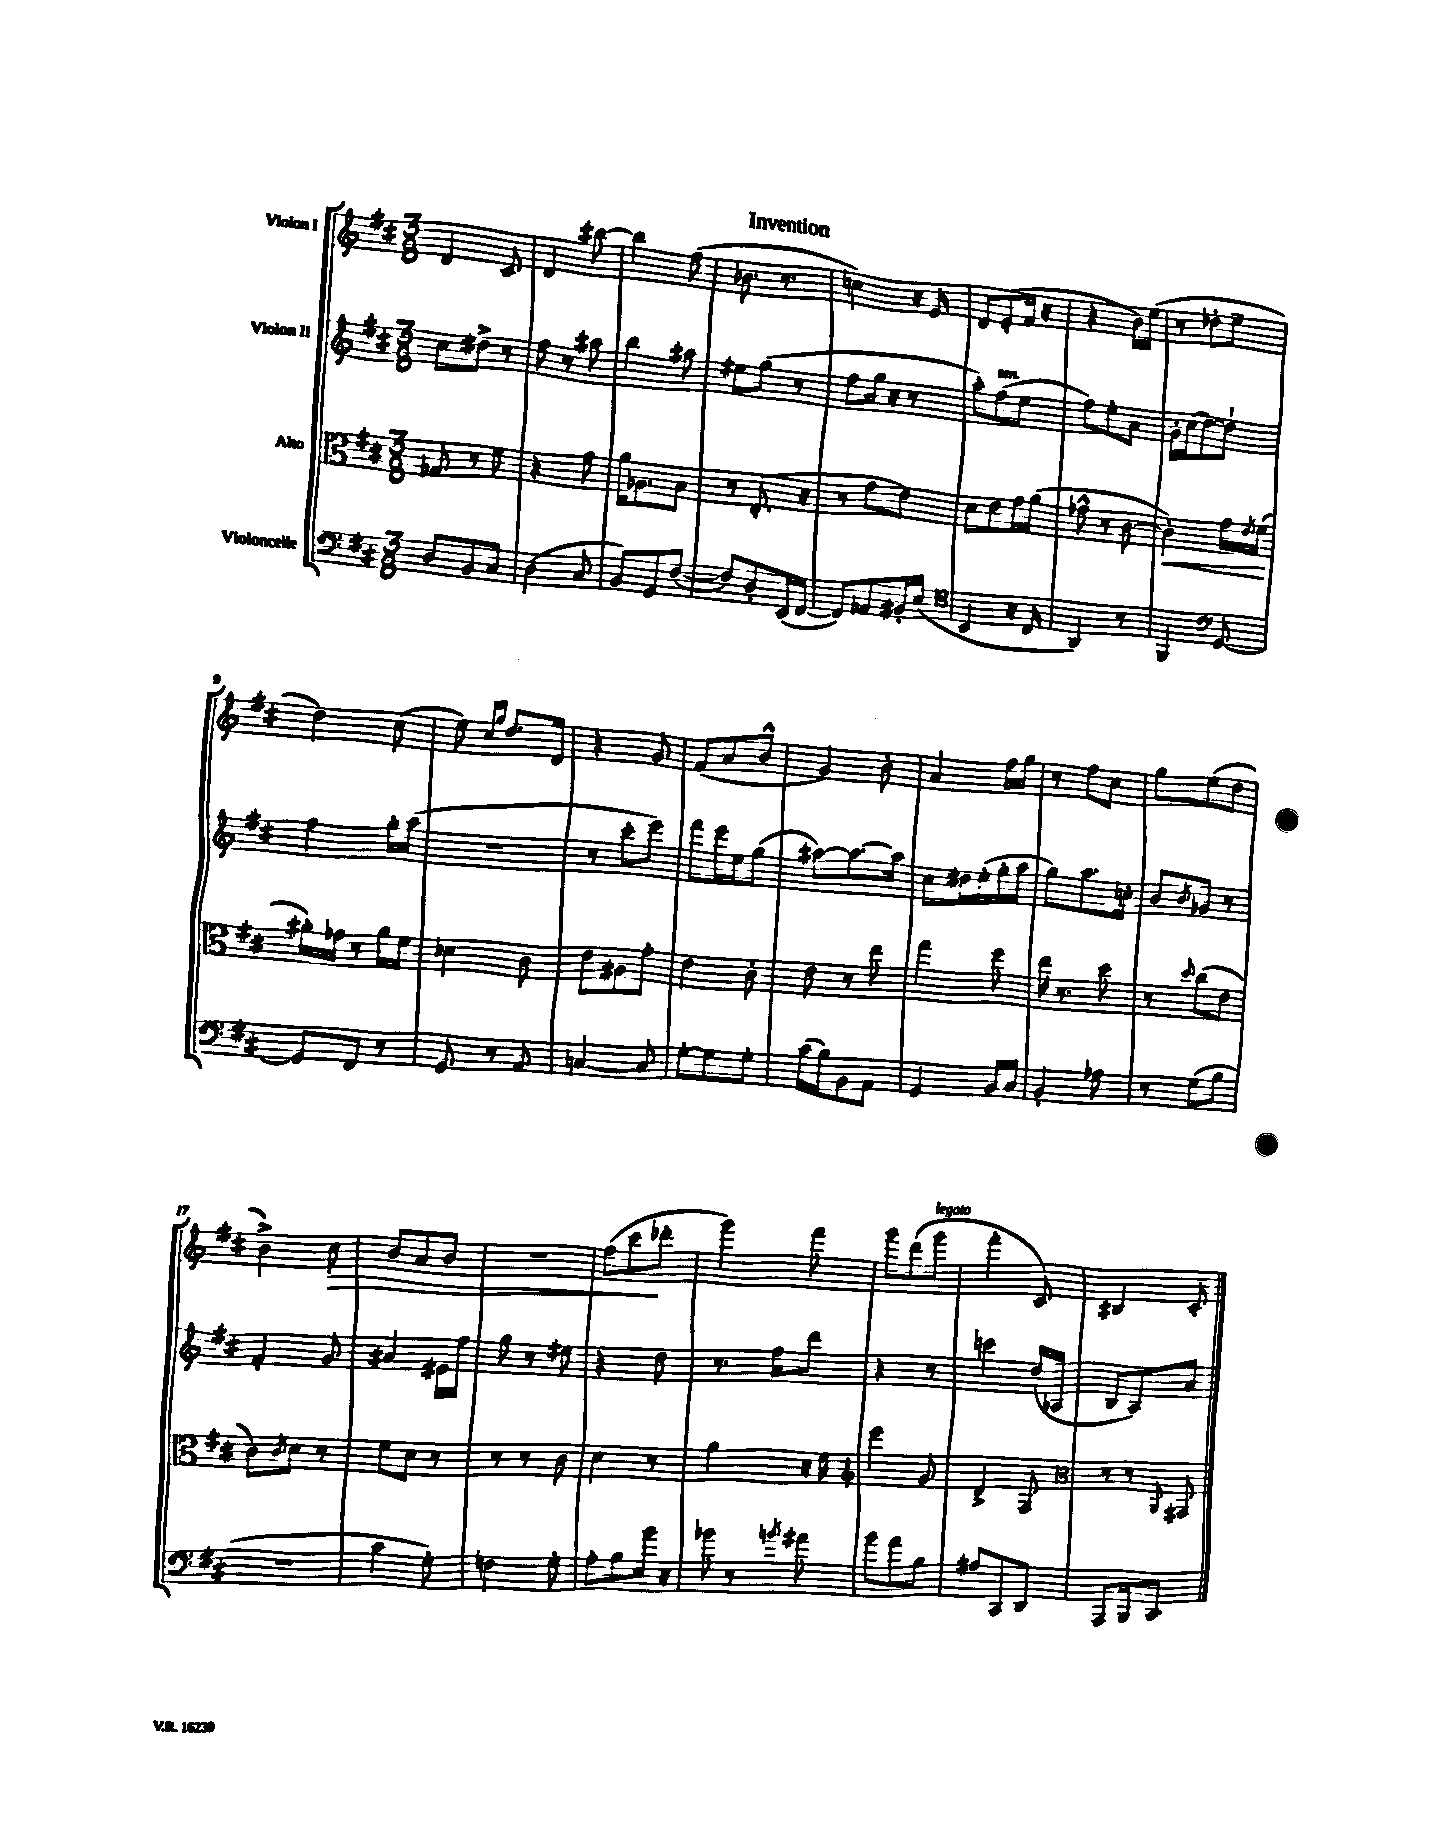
\header { title = "Invention" }
<<
\new StaffGroup <<
\new Staff = "s0" \with { instrumentName = "Violon I" } {
    \clef treble \key d \major \numericTimeSignature \time 3/8
    d'4 cis'8 |
    d'4 bis''8~ |
    bis''4 fis''8( |
    bes'8. r8. |
    c''4) r16 e'16 |
    d'8 e'8-.( fis'16 r16 |
    r4 b'16) e''16( |
    r8 des''8-. e''8-- |
    d''4) cis''8( |
    e''8) \grace { cis''16 g''16 } d''8. d'16 |
    r4 g'8 |
    fis'8( a'8 b'8-^ |
    g'4) b'8-. |
    a'4 fis''16 g''16 |
    r8 fis''8 cis''8 |
    g''8 e''8( d''8 |
    b'4->) cis''8\> |
    b'8 a'8 b'8 |
    R4. |
    fis''8( cis'''8\! des'''8-. |
    g'''4) fis'''8 |
    g'''8 d'''8( g'''8^\markup { \italic "legato" } |
    fis'''4-. cis'8) |
    bis4 cis'8-. \bar "|." |
}
\new Staff = "s1" \with { instrumentName = "Violon II" } {
    \clef treble \key d \major \numericTimeSignature \time 3/8
    cis''8 dis''8-> r8 |
    fis''8 r8 ais''8 |
    b''4 ais''8 |
    eis''8 g''8( r8 |
    fis''8 g''16 r16 r8 |
    a''8-.) fis''8^\markup { \italic "ten." }( e''8 |
    fis''8) e''8-. a'8 |
    g'16-. cis''16( d''8~) d''8-! |
    fis''4 g''16-. a''16( |
    R4. |
    r8 cis'''8-. e'''8) |
    fis'''8 e'''16 e''16 g''8( |
    ais''8~) ais''8.~ ais''16 |
    cis''8 dis''16 e''16-.( g''16-. a''16 |
    g''8) a''8. c''16-. |
    b'8 \acciaccatura { b'8 } ges'8 r8 |
    fis'4-. g'8 |
    ais'4 eis'16 fis''16 |
    g''8 r8 eis''8 |
    r4 d''8 |
    r8. fis''16 d'''8 |
    r4 r8 |
    c'''4 d''16( aes16 |
    b8 a8) a'8 \bar "|." |
}
\new Staff = "s2" \with { instrumentName = "Alto" } {
    \clef alto \key d \major \numericTimeSignature \time 3/8
    ges8 r8 fis'8 |
    r4 g'8 |
    a'16 aes8. b8 |
    r8 e8.-.( r16 |
    r8 g'8 e'8) |
    d'8 e'8 g'16 a'16( |
    ges'8-^ r8 cis'8~ |
    cis'4-.\<) g'16 \acciaccatura { e'8 } fis'16\!( |
    ais'16-.) ges'16 r8 ais'16 fis'16 |
    des'4 cis'8 |
    e'8 ais8 g'8-. |
    e'4 cis'8-. |
    e'8 r8 e''8 |
    g''4 fis''8 |
    e''16 r8. d''8 |
    r8 \appoggiatura { d''8 } cis''8( e'8 |
    cis'8) \acciaccatura { cis'8 } d'8 r8 |
    fis'8 d'8 r8 |
    r8 r8 cis'8 |
    d'4 r8 |
    a'4 r16 fis'16 |
    \clef treble e'''4 g'8 |
    d'4-> fis8 |
    \clef alto r8 r8 \appoggiatura { a,8 } gis,8 \bar "|." |
}
\new Staff = "s3" \with { instrumentName = "Violoncelle" } {
    \clef bass \key d \major \numericTimeSignature \time 3/8
    d8 b,8 cis8 |
    d4( cis8 |
    b,8) g,8 fis8~( |
    fis8) d8-. e,16( fis,16~ |
    fis,8) aes,8 bis,16-. e16( |
    \clef tenor b,4 r16 cis16 |
    a,4) r8 |
    fis,4 \clef bass g,8~ |
    g,8 fis,8 r8 |
    g,8 r8 a,8 |
    c4~ c8 |
    g8~-. g8 g8-. |
    cis'16( b16) b,8 a,8 |
    g,4 b,16 cis16 |
    b,4-. aes8 |
    r8 g8( b8 |
    R4. |
    cis'4 g8-.) |
    f4 g8-. |
    a8-. b8 b'16 r16 |
    bes'8 r8 \acciaccatura { b'8 } ais'8 |
    b'8 a'8 b8 |
    ais8 cis,8 d,8 |
    a,,8 b,,16 cis,8. \bar "|." |
}
>>
>>
